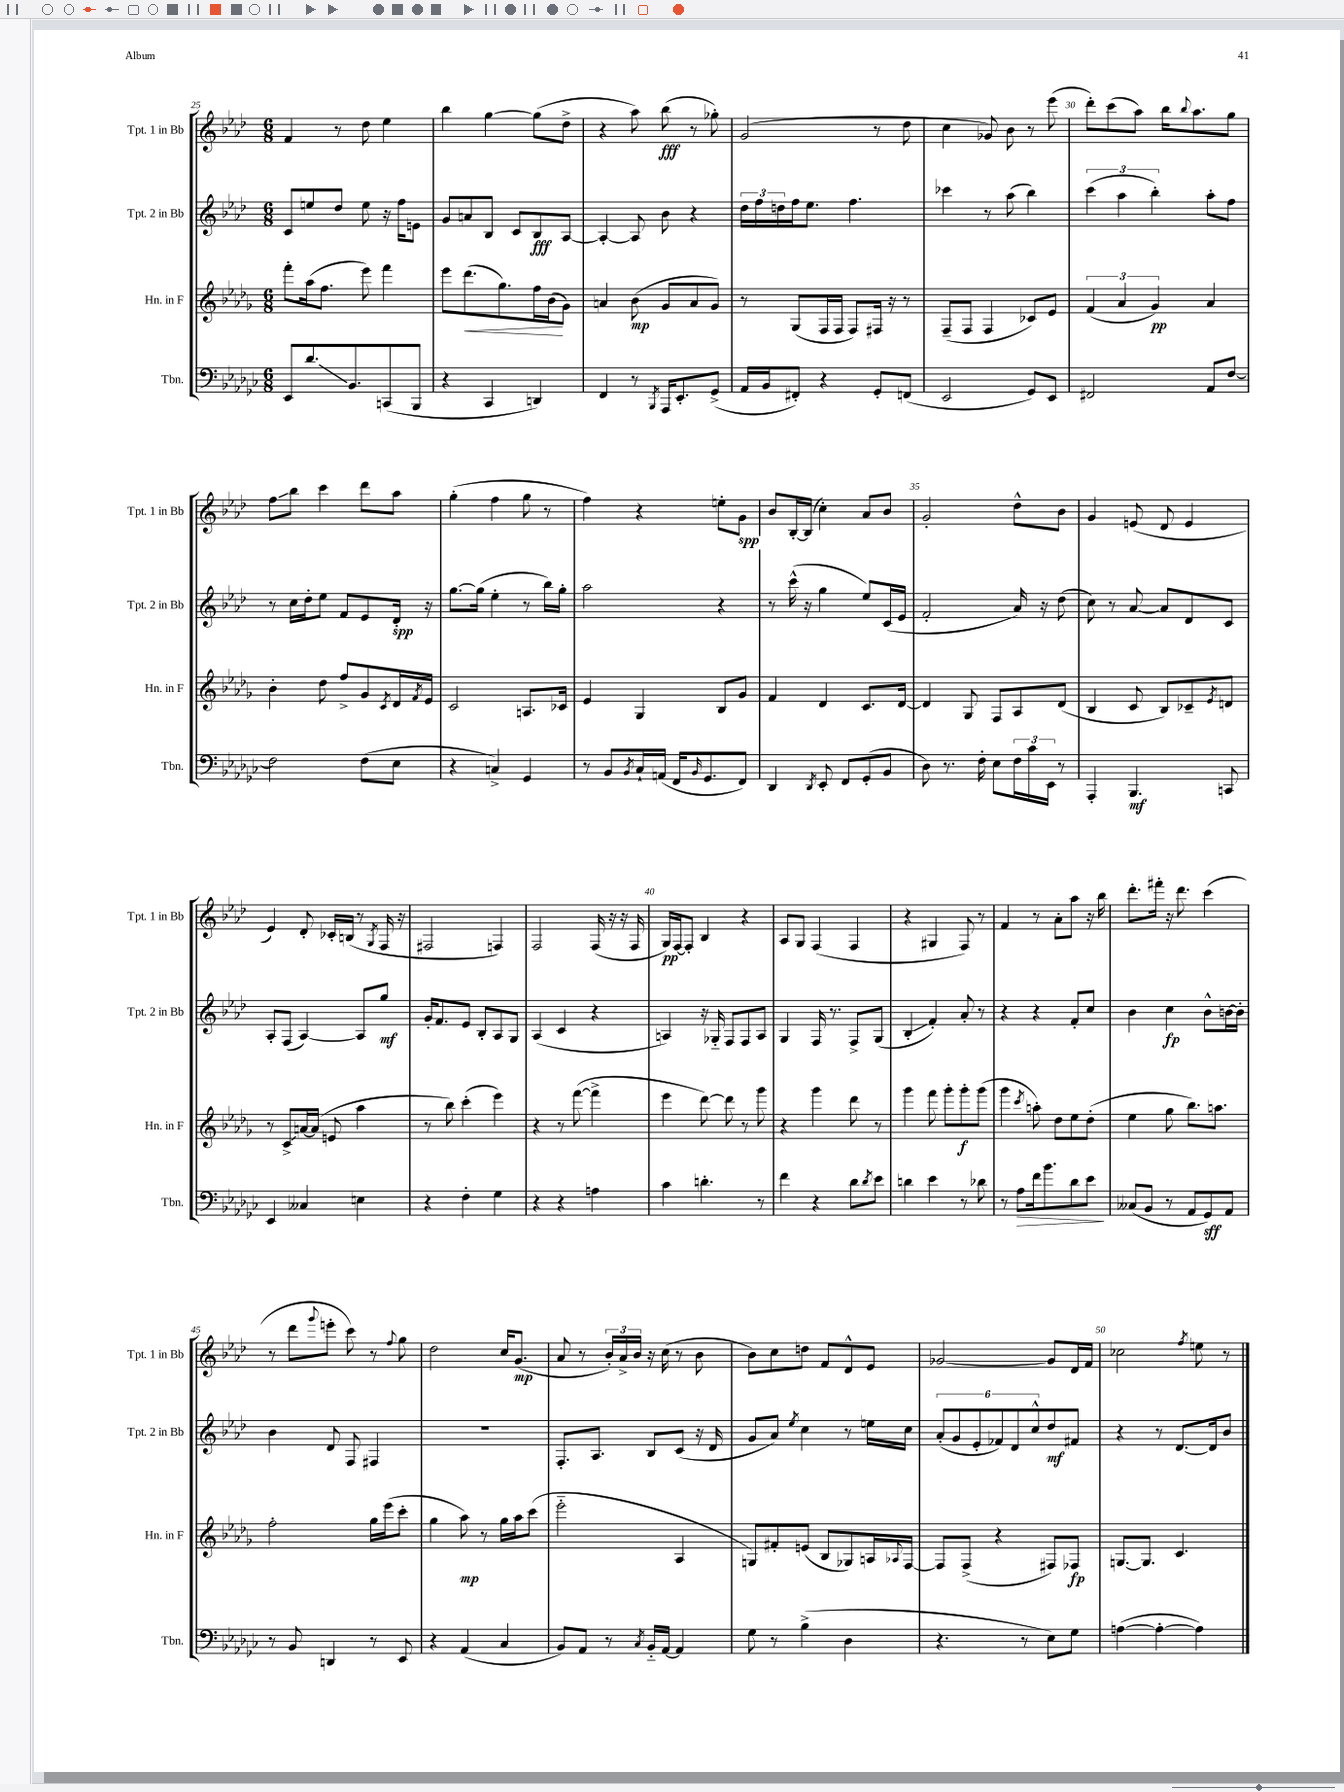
<<
\new StaffGroup <<
\new Staff = "s0" \with { instrumentName = "Tpt. 1 in Bb" shortInstrumentName = "Tpt. 1 in Bb" } {
    \clef treble \key aes \major \numericTimeSignature \time 6/8
    f'4 r8 des''8 ees''4 |
    bes''4 g''4~ g''8( des''8-> |
    r4 aes''8) bes''8\fff( r8 ges''8-.) |
    g'2( r8 des''8 |
    c''4 ges'8) bes'8 r8 ees'''8( |
    des'''8-.) c'''8( aes''8) bes''16 \appoggiatura { bes''8 } aes''8. g''8 |
    f''8\glissando bes''8 c'''4 des'''8 aes''8 |
    g''4-.( f''4 g''8 r8 |
    f''4) r4 e''8-. g'8\spp |
    bes'8 bes16~-. bes16( c''4-.) aes'8 bes'8 |
    g'2-. des''8-^ bes'8 |
    g'4 e'8( des'8 e'4 |
    ees'4) des'8-. ces'16-. b16( r8 \acciaccatura { g8 } f16 r16 |
    fis2 f4) |
    f2 f16( r16 r16 f16 |
    g16\pp) f16~ f8-. bes4 r4 |
    aes8 g8 f4( f4 |
    r4 gis4 f8) r8 |
    f'4 r8 aes'8-. aes''8 r16 bes''16 |
    des'''8.-. fis'''16-. r16 des'''8. c'''4( |
    r8 des'''8 \appoggiatura { g'''8 } e'''8-. c'''8) r8 \appoggiatura { f''8 } g''8 |
    des''2 c''16 g'8.\mp( |
    aes'8 r8 \tuplet 3/2 { bes'16-.) aes'16-> bes'16 } r16 c''16( r8 bes'8 |
    bes'8) c''8 d''8 f'8 des'8-^ ees'8 |
    ges'2~ ges'8 des'16 f'16 |
    ces''2 \acciaccatura { f''8 } e''8 r8 \bar "|." |
}
\new Staff = "s1" \with { instrumentName = "Tpt. 2 in Bb" shortInstrumentName = "Tpt. 2 in Bb" } {
    \clef treble \key aes \major \numericTimeSignature \time 6/8
    c'8 e''8 des''8 e''8 r16 f''16 e'8 |
    g'8 a'8 bes8 c'8 bes8\fff aes8~ |
    aes4~-. aes8 bes'8 r4 |
    \tuplet 3/2 { des''16 f''16 d''16 } f''16 ees''8. f''4. |
    ces'''4 r8 aes''8( bes''4) |
    \tuplet 3/2 { c'''4( aes''4 bes''4-.) } aes''8-. f''8 |
    r8 c''16 des''16-. ees''8 f'8 ees'8 des'16-.\spp r16 |
    g''8.~ g''16( ees''4-. r8 bes''16) g''16-. |
    aes''2 r4 |
    r8 c'''16-^( r16 g''4 ees''8) c'16( ees'16 |
    f'2-. aes'16) r16 des''8( |
    c''8) r8 aes'8~ aes'8 des'8 c'8 |
    aes8-. f8( aes4~) aes8 g''8\mf |
    g'16-. f'8. ees'8 bes8-. aes8 g8 |
    aes4( c'4 r4 |
    a4) r16 ges16-_ f8 f8 a8 |
    g4 f16 r8. f8-> g8( |
    bes4-.\glissando f'4-.) aes'8-. r8 |
    r4 r4 f'8-. c''8 |
    bes'4 c''4\fp bes'8-^ b'16~ b'16-. |
    bes'4 des'8 f8 fis4 |
    R2. |
    f8.-. aes8. bes8 c'8( r16 des'16 |
    g'8 aes'8) \acciaccatura { ees''8 } c''4 r8 e''16 c''16 |
    \tuplet 6/4 { aes'8-.( g'8 ees'8-. fes'8) des'8 c''8-^ } des''8\mf fis'8 |
    r4 r8 des'8.~ des'16 bes'8 \bar "|." |
}
\new Staff = "s2" \with { instrumentName = "Hn. in F" shortInstrumentName = "Hn. in F" } {
    \clef treble \key des \major \numericTimeSignature \time 6/8
    f'''8-. aes''16( f''8. ees'''8) f'''4 |
    ees'''8 des'''8.\<( ges''8.) f''16 bes'16\!( ges'8) |
    a'4 bes'8\mp( ges'8 a'8 ges'8) |
    r8 ges8( f16 f16 f8) fis16 r16 r8 |
    f8--( f8 f4 ces'8) ees'8 |
    \tuplet 3/2 { f'4( aes'4 ges'4\pp) } aes'4 |
    bes'4-. des''8 f''8-> ges'8 \acciaccatura { c'8 } des'16 \acciaccatura { f'8 } ees'16 |
    c'2 a8. ces'16 |
    ees'4 ges4 bes8 ges'8 |
    f'4 des'4 c'8. des'16~ |
    des'4 ges8 f8 aes8 des'8( |
    bes4 c'8 bes8) ces'8-- \acciaccatura { ees'8 } d'8 |
    r8 c'8->\glissando a'16~ a'16( e'8 aes''4 |
    r8 bes''8) c'''4-.( ees'''4) |
    r4 r8 f'''8~( f'''4-> |
    ees'''4 des'''8~) des'''8 r8 ges'''8 |
    r4 ges'''4 des'''8 r8 |
    ges'''4 f'''8 ges'''8-. ges'''8-.\f ges'''8( |
    ges'''4 \acciaccatura { c'''8 } a''8-.) des''8 ees''8 des''8-.( |
    ees''4 ges''8 bes''8.) a''8. |
    f''2-. ges''16 ees'''16( c'''8-. |
    ges''4 aes''8\mp) r8 ges''16 aes''16 c'''8( |
    ees'''2-_ aes4 |
    g8) fis'8-. e'8( bes8 ges8) a16 \appoggiatura { aes8 } f16~ |
    f8 f8->( r4 fis8) fes8\fp |
    g8.~ g8. c'4. \bar "|." |
}
\new Staff = "s3" \with { instrumentName = "Tbn." shortInstrumentName = "Tbn." } {
    \clef bass \key ges \major \numericTimeSignature \time 6/8
    ees,8 des'8.\glissando bes,8. c,8( bes,,8 |
    r4 ces,4 d,4) |
    f,4 r8 \acciaccatura { bes,,8 } aes,,16 ees,8.-. ges,8->( |
    aes,16 bes,16 fis,8-.) r4 ges,8-. f,8( |
    ees,2 ges,8) ees,8 |
    fis,2 aes,8 f8~ |
    f2 f8( ees8 |
    r4 c4->) ges,4 |
    r8 bes,8 \acciaccatura { bes,8 } ces16-! a,16( f,16 \grace { bes,16 } ges,8. f,8) |
    des,4 \acciaccatura { des,8 } ees,8-. f,8 ges,8-.( bes,8 |
    des8) r8. f16-. ees8 \tuplet 3/2 { f16 ces'16 ees,16 } r8 |
    aes,,4-. bes,,4.\mf c,8 |
    ees,4 ceses4 e4 |
    r4 f4-. ges4 |
    r4 r4 a4 |
    ces'4 d'4.-. r8 |
    f'4 r4 des'8 \acciaccatura { des'8 } ees'8 |
    d'4 ees'4 r8 des'8 |
    r8 aes8\> f'16 bes'8. des'8 ees'8\! |
    ceses8( bes,8 r8 aes,8 ges,8\sff) aes,8 |
    r8 bes,8 d,4 r8 ees,8 |
    r4 aes,4( ces4 |
    bes,8) aes,8 r8 \acciaccatura { ces8 } bes,16-_ aes,16~ aes,4 |
    ges8 r8 bes4->( des4 |
    r4. r8 ees8) ges8 |
    a4~( a4~-. a4) \bar "|." |
}
>>
>>
\layout { \context { \Score currentBarNumber = #25 \override BarNumber.break-visibility = ##(#f #t #t) barNumberVisibility = #(every-nth-bar-number-visible 5) } }
